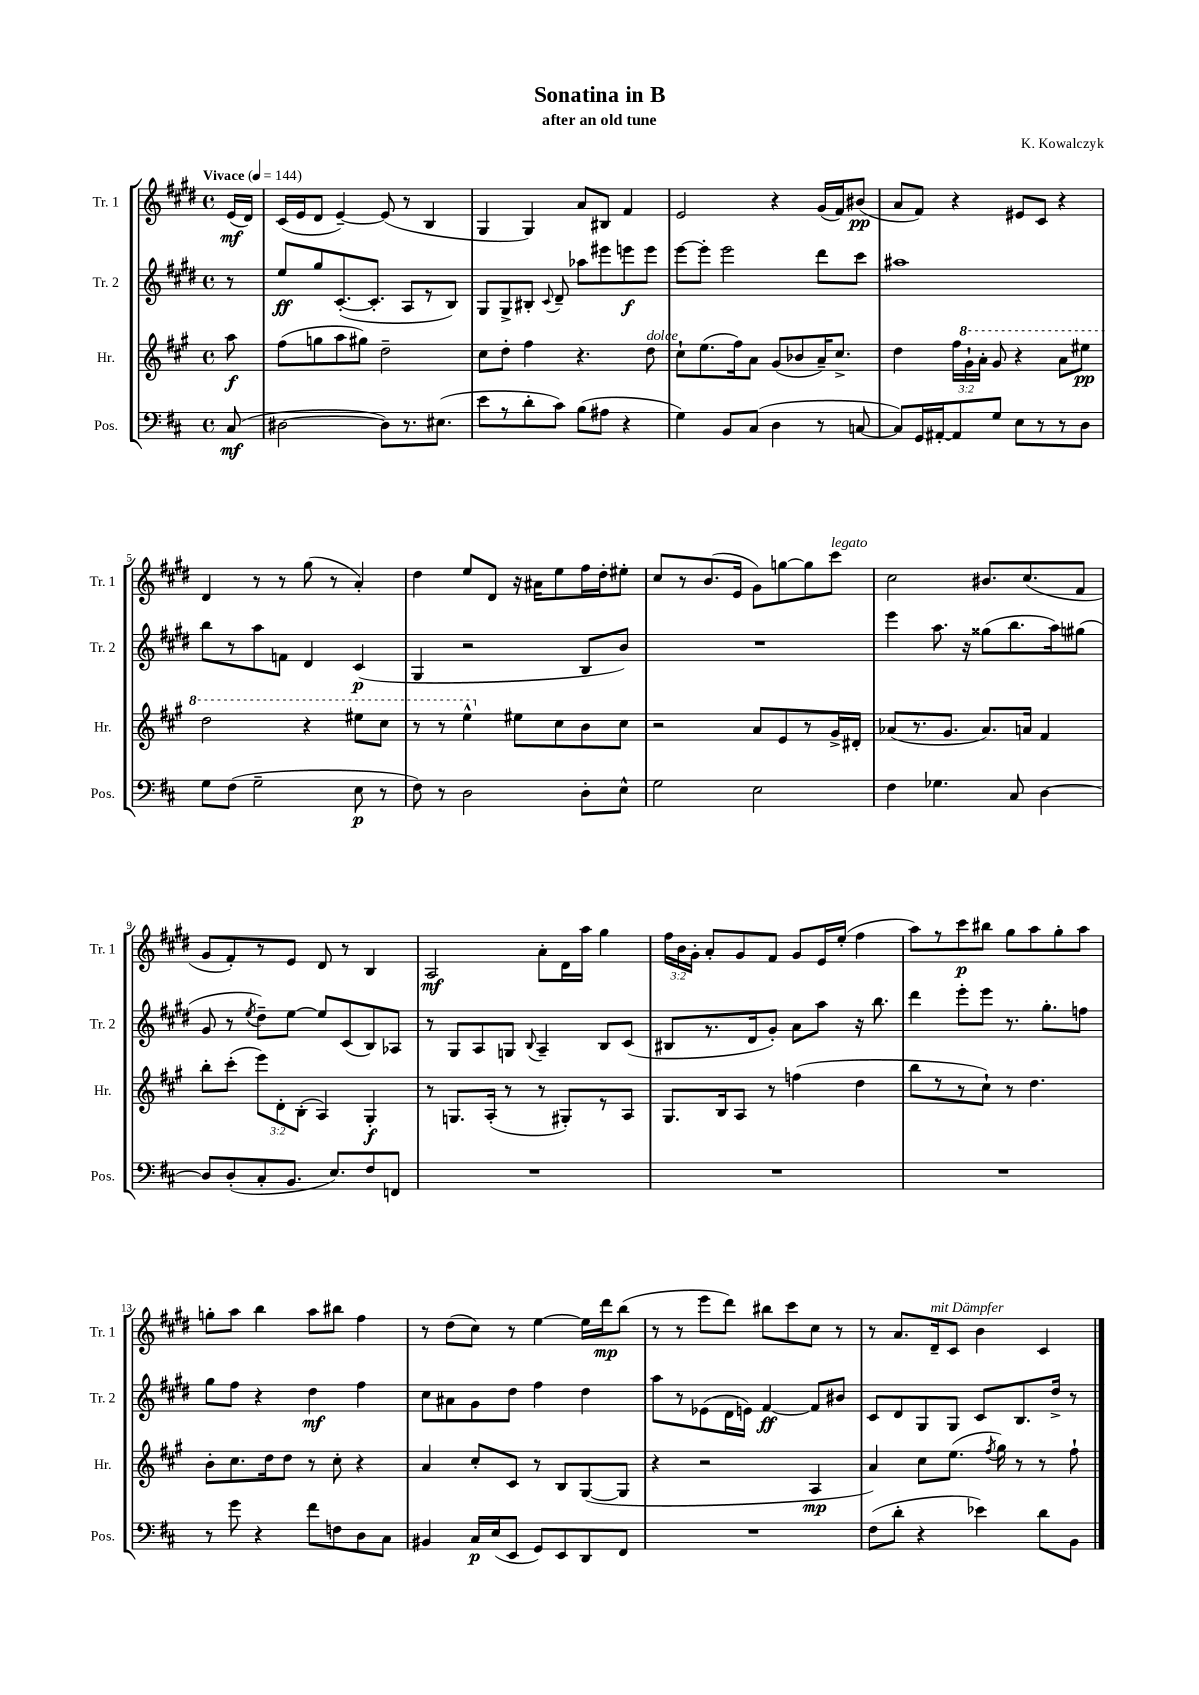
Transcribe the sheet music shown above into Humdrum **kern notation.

**kern	**kern	**kern	**kern
*staff4	*staff3	*staff2	*staff1
*clefF4	*clefG2	*clefG2	*clefG2
*k[f#c#]	*k[f#c#g#]	*k[f#c#g#d#]	*k[f#c#g#d#]
*M4/4	*M4/4	*M4/4	*M4/4
*met(c)	*met(c)	*met(c)	*met(c)
*MM144	*MM144	*MM144	*MM144
(8C#/	8aa\	8r	(16e/LL
.	.	.	16d#/JJ)
=	=	=	=
[2D#\	(8ff#\L	8ee/L	(16c#/LL
.	.	.	16e/J
.	8gg\	8gg#/	8d#/J
.	8aa\	([8.c#'/	[4e~/)
.	8gg#\J)	.	.
.	.	8.c#'/]J	.
8D#\]L)	2dd~\	.	(8e/]
8.r	.	8A/L	8r
.	.	8r	4B/
(8.E#\J	.	.	.
.	.	8B/J)	.
=	=	=	=
8e\L	8cc#\L	8G#/L	4G#/
8r	8dd'\J	8G#^/	.
8d'\	4ff#\	8B#'/J	4G#/)
.	.	8qqc#/	.
8c#\J)	.	8d#~/	.
(8B\L	4.r	8aa-\L	8a/L
8A#\J	.	8eee#\	8B#/J
4r	.	8eee\	4f#/
.	8dd\	8eee\J	.
=	=	=	=
4G\)	8cc#`\L	[8eee\L	2e/
.	(8.ee\	8eee'\]J	.
8BB/L	.	2eee\	.
.	16ff#\k)	.	.
(8C#/J	8a\J	.	.
4D\	(8g#/L	.	4r
.	8b-/	.	.
8r	16a~/K)	8ddd#\L	(16g#/LL
.	8.cc#^/J	.	16f#/J)
[8C/	.	8ccc#\J	(8b#/J
=	=	=	=
8C/]L)	4dd\	1aa#	8a/L
16GG/L	.	.	8f#/J)
[16AA#'/J	.	.	.
8AA#/]	24ff#\LL	.	4r
.	24gg#`\	.	.
.	24aa'\JJ	.	.
8G/J	8gg#/	.	.
8E\L	4r	.	8e#/L
8r	.	.	8c#/J
8r	8aa\L	.	4r
8D\J	8eee#\J	.	.
=	=	=	=
8G\L	2ddd\	8bb\L	4d#/
(8F#\J	.	8r	.
2G~\	.	8aa\	8r
.	.	8f\J	8r
.	4r	4d#/	(8gg#\
.	.	.	8r
8E\	8eee#\L	(4c#/	4a'/)
8r	8ccc#\J	.	.
=	=	=	=
8F#\)	8r	4G#/	4dd#\
8r	8r	.	.
2D\	4eee^^\	2r	8ee/L
.	.	.	8d#/J
.	8ee#\L	.	16r
.	.	.	16a#\LK
.	8cc#\	.	8ee\
8D'\L	8b\	8B/L	16ff#\L
.	.	.	16dd#'\J
8E^^\J	8cc#\J	8b/J)	8ee#'\J
=	=	=	=
2G\	2r	1r	8cc#/L
.	.	.	8r
.	.	.	(8.b/
.	.	.	16e/Jk
2E\	8a/L	.	8g#\L)
.	8e/	.	[8gg\
.	8r	.	8gg\]
.	16g#^/L	.	8ccc#\J
.	16d#'/JJ	.	.
=	=	=	=
4F#\	(8a-/L	4eee\	2cc#\
.	8.r	.	.
4.G-\	.	8.aa\	.
.	8.g#/J	.	.
.	.	16r	.
.	8.a-/L)	(8gg##\L	8.b#/L
8C#/	.	8.bb\	.
.	16a/Jk	.	(8.cc#/
[4D\	4f#/	.	.
.	.	16aa\k)	.
.	.	(8gg#\J	8f#/J
=	=	=	=
8D/]L	8bb'\L	8g#/	8g#/L
(8D'/	(8ccc#'\J	8r	8f#'/)
.	.	8qee/	.
8C#'/	12eee\L)	8dd#~\L)	8r
.	12d'\	.	.
8.BB/J	.	[8ee\J	8e/J
.	(12B'\J	.	.
.	4A/)	8ee/]L	8d#/
8.E/L)	.	.	.
.	.	(8c#/	8r
8F#/	4G#'/	8B/)	4B/
8FF/J	.	8A-/J	.
=	=	=	=
1r	8r	8r	2A/
.	8.G/L	8G#/L	.
.	.	8A/	.
.	(16A'/Jk	.	.
.	8r	8G/J	.
.	.	8qqB/	.
.	8r	4A~/	8a'\L
.	8G#'/L)	.	16d#\L
.	.	.	16aa\JJ
.	8r	8B/L	4gg#\
.	8A/J	(8c#/J	.
=	=	=	=
1r	8.G#/L	8B#/L	24ff#\LL
.	.	.	24b\
.	.	.	24g#'\JJ
.	.	8.r	8a'/L
.	16B/k	.	.
.	8A/J	.	8g#/
.	.	16d#/k	.
.	8r	8g#'/J)	8f#/J
.	(4ff\	8a\L	8g#/L
.	.	8aa\J	16e/L
.	.	.	(16ee'/JJ
.	4dd\	16r	4ff#\
.	.	8.bb\	.
=	=	=	=
1r	8bb\L	4ddd#\	8aa\L)
.	8r	.	8r
.	8r	8eee'\L	8ccc#\
.	8cc#`\J)	8eee\J	8bb#\J
.	8r	8.r	8gg#\L
.	4.dd\	.	8aa\
.	.	8.gg#'\L	.
.	.	.	8gg#'\
.	.	8ff\J	8aa\J
=	=	=	=
8r	8b'\L	8gg#\L	8gg'\L
8g\	8.cc#\	8ff#\J	8aa\J
4r	.	4r	4bb\
.	16dd\k	.	.
.	8dd\J	.	.
8f#\L	8r	4dd#\	8aa\L
8F\	8cc#'\	.	8bb#\J
8D\	4r	4ff#\	4ff#\
8C#\J	.	.	.
=	=	=	=
4BB#/	4a/	8cc#\L	8r
.	.	8a#\	(8dd#\L
16C#/LL	8cc#'/L	8g#\	8cc#\J)
(16E/J	.	.	.
8EE/J	8c#/J	8dd#\J	8r
8GG/L)	8r	4ff#\	[4ee\
8EE/	8B/L	.	.
8DD/	([8G#/	4dd#\	16ee\]LL
.	.	.	16ddd#\J
8FF#/J	8G#/]J	.	(8bb\J
=	=	=	=
1r	4r	8aa\L	8r
.	.	8r	8r
.	2r	(8e-\	8eee\L
.	.	16d#\L	8ddd#\J)
.	.	16e\JJ)	.
.	.	[4f#/	8bb#\L
.	.	.	8ccc#\
.	4A/	8f#/]L	8cc#\J
.	.	8b#/J	8r
=	=	=	=
(8F#\L	4a/)	8c#/L	8r
8d'\J	.	8d#/	8.a/L
4r	8cc#\L	8G#/	.
.	.	.	16d#~/k
.	(8.ee\J	8G#/J	8c#/J
4e-\)	.	8c#/L	4b\
.	8qff#/	.	.
.	16gg#\)	.	.
.	8r	8.B/	.
8d\L	8r	.	4c#/
.	.	16dd#^/Jk	.
8BB\J	8ff#`\	8r	.
==	==	==	==
*-	*-	*-	*-
